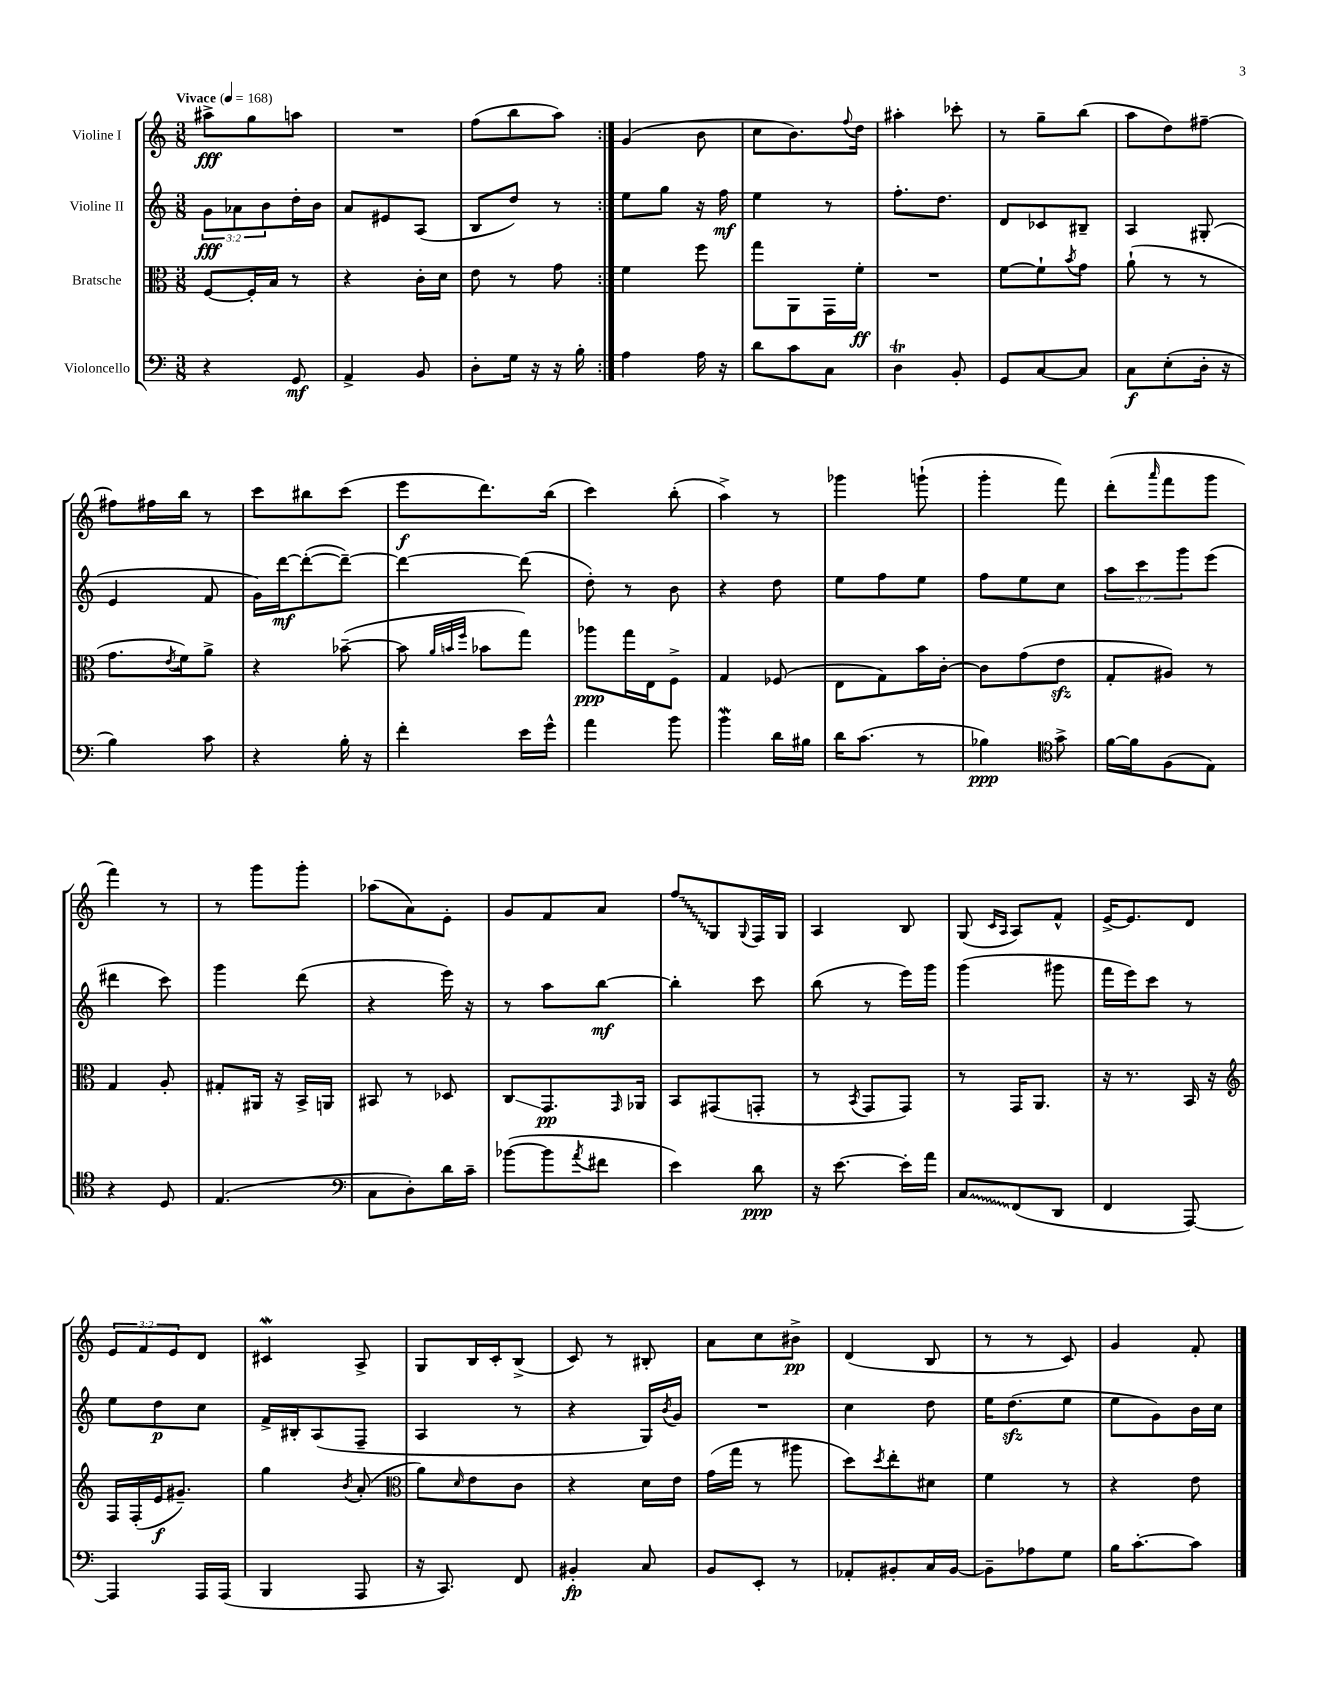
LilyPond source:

<<
\new StaffGroup <<
\new Staff = "s0" \with { instrumentName = "Violine I" } {
    \clef treble \key c \major \numericTimeSignature \time 3/8 \override Staff.TupletNumber.text = #tuplet-number::calc-fraction-text \tempo "Vivace" 4 = 168
    \repeat volta 2 { ais''8->\fff g''8 a''8 |
    R4. |
    f''8( b''8 a''8) | }
    g'4( b'8 |
    c''8 b'8.) \appoggiatura { f''8 } d''16 |
    ais''4-. ces'''8-. |
    r8 g''8-- b''8( |
    a''8 d''8) fis''8~-- |
    fis''8 fis''16 b''16 r8 |
    c'''8 bis''8 c'''8( |
    e'''8\f d'''8.) b''16( |
    c'''4) b''8-.( |
    a''4->) r8 |
    ges'''4 g'''8-!( |
    g'''4-. f'''8) |
    d'''8-.( \grace { a'''16 } f'''8 g'''8 |
    f'''4) r8 |
    r8 g'''8 g'''8-. |
    aes''8( a'8) e'8-. |
    g'8 f'8 a'8 |
    \once \override Glissando.style = #'zigzag f''8\glissando g8 \appoggiatura { g8 } f16 g16 |
    a4 b8 |
    g8( \grace { c'16 a16 } a8) f'8-^ |
    e'16~-> e'8. d'8 |
    \tuplet 3/2 { e'8 f'8 e'8 } d'8 |
    cis'4\mordent a8-> |
    g8 b16 c'16-. b8->( |
    c'8) r8 bis8-. |
    a'8 c''8 bis'8->\pp |
    d'4( b8 |
    r8 r8 c'8) |
    g'4 f'8-. \bar "|." |
}
\new Staff = "s1" \with { instrumentName = "Violine II" } {
    \clef treble \key c \major \numericTimeSignature \time 3/8 \override Staff.TupletNumber.text = #tuplet-number::calc-fraction-text
    \repeat volta 2 { \tuplet 3/2 { g'8\fff aes'8 b'8 } d''16-. b'16 |
    a'8 eis'8 a8( |
    b8 d''8) r8 | }
    e''8 g''8 r16 f''16\mf |
    e''4 r8 |
    f''8.-. d''8. |
    d'8 ces'8 bis8-- |
    a4 gis8-.( |
    e'4 f'8 |
    g'16) d'''16~\mf d'''8~-.( d'''8~--) |
    d'''4~ d'''8( |
    d''8-.) r8 b'8 |
    r4 d''8 |
    e''8 f''8 e''8 |
    f''8 e''8 c''8 |
    \tuplet 3/2 { a''8 c'''8 g'''8 } e'''8( |
    dis'''4 c'''8) |
    g'''4 d'''8( |
    r4 e'''16) r16 |
    r8 a''8 b''8~\mf |
    b''4-. c'''8 |
    b''8( r8 e'''16) g'''16 |
    g'''4( gis'''8 |
    f'''16 e'''16) c'''8 r8 |
    e''8 d''8\p c''8 |
    f'16-> bis16-. a8( f8-- |
    a4 r8 |
    r4 g16) \acciaccatura { b'8 } g'16 |
    R4. |
    c''4 d''8 |
    e''16 d''8.\sfz( e''8 |
    e''8 g'8) b'16 c''16 \bar "|." |
}
\new Staff = "s2" \with { instrumentName = "Bratsche" } {
    \clef alto \key c \major \numericTimeSignature \time 3/8
    \repeat volta 2 { f8~ f16-. b16 r8 |
    r4 c'16-. d'16 |
    e'8 r8 g'8 | }
    f'4 f''8 |
    g''8 a,8 g,16 f'16-.\ff |
    R4. |
    f'8~ f'8-! \acciaccatura { b'8 } g'8 |
    a'8-!( r8 r8 |
    g'8. \acciaccatura { e'8 } f'16) a'8-> |
    r4 bes'8~--( |
    bes'8 \grace { a'32 b'32 f''32 } bes'8 g''8) |
    aes''8\ppp g''16 e16 f8-> |
    g4 fes8( |
    e8 g8) b'16 c'16~-. |
    c'8 g'8( e'8\sfz |
    g8-. ais8) r8 |
    g4 a8-. |
    gis8-. ais,16 r16 b,16-> a,16 |
    bis,8 r8 des8 |
    c8\glissando g,8.\pp \grace { g,16 } aes,16 |
    b,8 gis,8( g,8-. |
    r8 \acciaccatura { b,8 } g,8 g,8) |
    r8 g,16 a,8. |
    r16 r8. b,16 r16 |
    \clef treble f16 f16-.( e'16\f gis'8.--) |
    g''4 \acciaccatura { b'8 } a'8-.( |
    \clef alto a'8) \grace { d'16 } e'8 c'8 |
    r4 d'16 e'16 |
    g'16( g''16 r8 ais''8 |
    d''8) \acciaccatura { d''8 } e''8-. dis'8 |
    f'4 r8 |
    r4 e'8 \bar "|." |
}
\new Staff = "s3" \with { instrumentName = "Violoncello" } {
    \clef bass \key c \major \numericTimeSignature \time 3/8
    \repeat volta 2 { r4 g,8\mf |
    a,4-> b,8 |
    d8-. g16 r16 r16 b16-. | }
    a4 a16 r16 |
    d'8 c'8 c8 |
    d4\trill b,8-. |
    g,8 c8~ c8 |
    c8\f e8-.( d16-. r16 |
    b4) c'8 |
    r4 b16-. r16 |
    f'4-. e'16 g'16-^ |
    a'4 b'8 |
    b'4\mordent d'16 bis16 |
    d'16 c'8.( r8 |
    bes4\ppp) \clef tenor g'8-> |
    f'16~ f'16 f8( e8) |
    r4 d8 |
    e4.( |
    \clef bass c8 d8-.) d'16 c'16-- |
    bes'8~( bes'8 \acciaccatura { a'8 } fis'8 |
    e'4) d'8\ppp |
    r16 e'8.~ e'16-. a'16 |
    \once \override Glissando.style = #'zigzag c8\glissando f,8( d,8 |
    f,4 a,,8~) |
    a,,4 a,,16 a,,16( |
    b,,4 a,,8 |
    r16 c,8.) f,8 |
    bis,4-.\fp c8 |
    b,8 e,8-. r8 |
    aes,8-. bis,8-. c16 bis,16~ |
    bis,8-- aes8 g8 |
    b16 c'8.~-. c'8 \bar "|." |
}
>>
>>
\layout { \context { \Score \remove "Bar_number_engraver" } }
